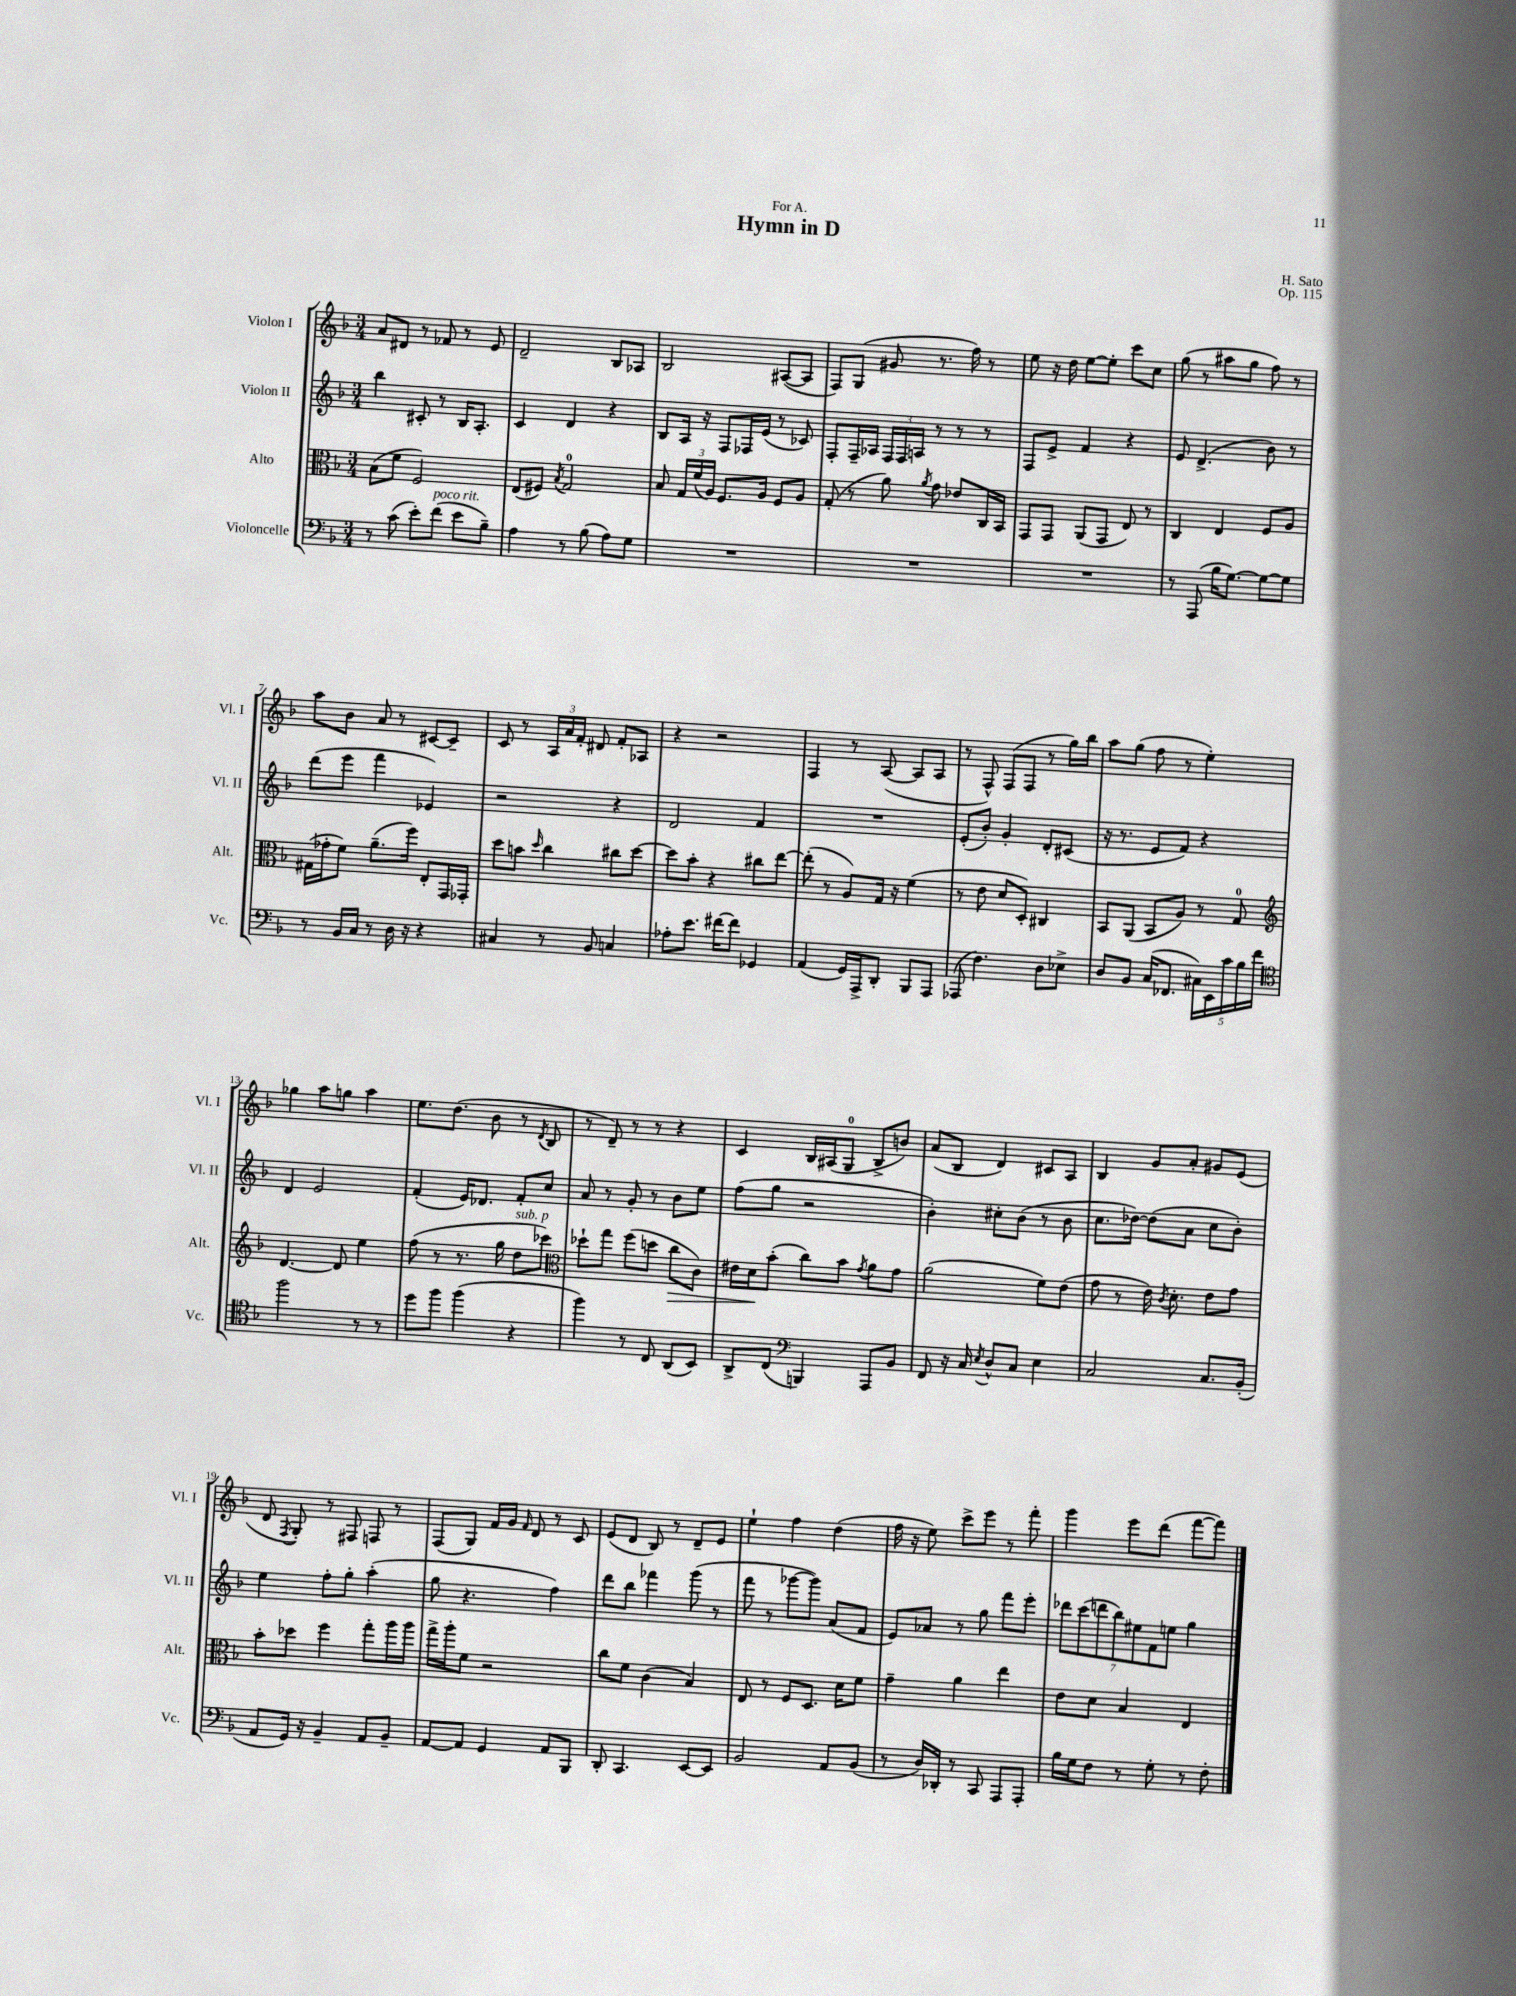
\header { title = "Hymn in D" composer = "H. Sato" dedication = "For A." opus = "Op. 115" }
<<
\new StaffGroup <<
\new Staff = "s0" \with { instrumentName = "Violon I" shortInstrumentName = "Vl. I" } {
    \clef treble \key f \major \numericTimeSignature \time 3/4
    \autoBeamOff a'8[ dis'8] r8 fes'8 r8 e'8 |
    d'2-- bes8[ aes8] |
    bes2 ais8[~( ais8] |
    f8[) g8]( gis'8 r8. f''16) r8 |
    e''8 r16 d''16 e''8[~ e''8]-. c'''8[ c''8] |
    g''8( r8 ais''8[ g''8] f''8) r8 |
    a''8[ bes'8] a'8 r8 cis'8[~ cis'8]-- |
    c'8 r8 \tuplet 3/2 { a16[ a'16 f'16]-. } dis'8 f'8[-. aes8] |
    r4 r2 |
    f4 r8 a8~( a8[ a8] |
    r8 f8-^) f8[( f8] r8 g''16[) bes''16] |
    a''8[ g''8]( f''8 r8 e''4-.) |
    ges''4 a''8[ g''8] a''4 |
    e''8.[ d''8.]( bes'8 r8 \acciaccatura { d'8 } bes8 |
    r8 d'8--) r8 r8 r4 |
    c'4 bes16[ ais16( g8]-0 bes8[-> b'8]) |
    a'8[( bes8] d'4) cis'8[ a8] |
    bes4 g'8[ a'8]-. gis'8[ e'8]( |
    d'8 \acciaccatura { f8 } g8-.) r8 fis8 f8 r8 |
    f8[( g8]) f'16[ g'16] \grace { f'16 } d'8 r8 c'8 |
    e'8[( d'8] bes8) r8 d'8[-- e'8] |
    e''4-! f''4 d''4( |
    f''16 r16 e''8) c'''8[-> e'''8] r8 f'''8-. |
    g'''4 e'''8[ d'''8]( f'''8[~ f'''8]) \bar "|." |
}
\new Staff = "s1" \with { instrumentName = "Violon II" shortInstrumentName = "Vl. II" } {
    \clef treble \key f \major \numericTimeSignature \time 3/4
    \autoBeamOff bes''4 cis'8-. r8 bes16[ a8.]-. |
    c'4 d'4 r4 |
    bes8[ a16] r16 f8[ fes16 e'16]( r8 ces'8) |
    f8[-. f16-- aes16] \tuplet 3/2 { f16[ f16 a16] } r8 r8 r8 |
    f8[ e'8]-> f'4 r4 |
    e'8 d'4.->( bes'8) r8 |
    d'''8[( e'''8] f'''4 ees'4) |
    r2 r4 |
    d'2 f'4 |
    R2. |
    e'8[-.( bes'8]-.) g'4-. d'8[-. cis'8]( |
    r16 r8. e'8[ f'8]) r4 |
    d'4 e'2 |
    f'4-.( e'16[) des'8.] f'8[-. c''8] |
    a'8 r8 g'8-. r8 bes'8[ e''8] |
    f''8[( g''8] r2 |
    bes'4-.) cis''8[-. bes'8]( r8 bes'8 |
    c''8.[ des''16]~) des''8[( a'8] c''8[ bes'8]-.) |
    e''4 f''8[-. g''8]-. a''4-.( |
    g''8 r4. f''4) |
    d'''8[ bes''8] fes'''4 g'''8( r8 |
    f'''8 r8 ges'''8[~ ges'''8]) a'8[( f'8] |
    e'8[) aes'8] r8 g''8 f'''8[ e'''8]-. |
    \tuplet 7/4 { des'''8[ c'''8( d'''8 bes''8) eis''8 f'8 e''8] } g''4 \bar "|." |
}
\new Staff = "s2" \with { instrumentName = "Alto" shortInstrumentName = "Alt." } {
    \clef alto \key f \major \numericTimeSignature \time 3/4
    \autoBeamOff bes8[( f'8] f2) |
    e8[( fis8]) \acciaccatura { bes8 } g2-0 |
    bes8 \tuplet 3/2 { g16[ f'16( a16]) } f8.[ a16] f8[ a8] |
    g8-.( r8 a'8) \acciaccatura { a'8 } g'8 ees'8[ c16 bes,16] |
    g,8[ g,8] a,8[( g,8] e8) r8 |
    c4 e4 f8[ a8] |
    gis16[( ges'16-. f'8]) a'8.[--( f''16]) e8[-. g,16 ges,16]-. |
    d''8[ b'8] \grace { d''16 } c''4 cis''8[ d''8]~ |
    d''8[ bes'8]-. r4 cis''8[ e''8]~ |
    e''8-.( r8 a8[) g16] r16 f'4( |
    r8 e'8 d'8[ d8]-.) cis4 |
    bes,8[ a,8]( bes,8[ a8]) r8 g8-0 |
    \clef treble d'4.~ d'8 e''4 |
    f''8( r8 r8. g''16 d''8[^\markup { \italic "sub. p" } ces'''8]) |
    \clef alto des''8[-! g''8] f''8[( d''8] c''8[\> c'8]) |
    eis'16[ d'16\! bes'8]-.( c''8[) bes'8] \acciaccatura { g'8 } a'8[ g'8] |
    a'2( f'8[) e'8]( |
    g'8 r8 e'16) \acciaccatura { c'8 } d'8.-. e'8[ g'8] |
    bes'8[-. des''8] f''4 g''8[-. a''16 a''16] |
    g''16[-> a''16-. f'8] r2 |
    c''8[ f'8] c'4( bes4) |
    e8 r8 f8[ d8.] d'16[ f'8] |
    g'4-- a'4 e''4 |
    e'8[ d'8] bes4 e4 \bar "|." |
}
\new Staff = "s3" \with { instrumentName = "Violoncelle" shortInstrumentName = "Vc." } {
    \clef bass \key f \major \numericTimeSignature \time 3/4
    \autoBeamOff r8 c'8( e'8[-.) f'8]^\markup { \italic "poco rit." }( e'8[ bes8]--) |
    a4 r8 bes8( a8[) g8] |
    R2. |
    R2. |
    R2. |
    r8 a,,8( bes16[ g8.]~) g8[~ g8] |
    r8 bes,16[ c16] r8 d16 r16 r4 |
    cis4 r8 bes,8 c4 |
    aes8[-. e'8.] fis'16[~ fis'8] ges,4 |
    a,4( g,16[) a,,16-> d,8]-. bes,,8[ a,,8] |
    aes,,8( f4.) d8[ ees8]-> |
    d8[ bes,8] c16[( fes,8.] \tuplet 5/4 { cis16[) e,16 c'16 bes16 f'16] } |
    \clef tenor f''2 r8 r8 |
    d''8[ f''8] f''4( r4 |
    f''4) r8 c8 a,8[( bes,8]) |
    a,8[-> c8]( \clef bass b,,4) a,,8[ bes,8] |
    f,8 r16 c16 \acciaccatura { e8 } d8[-^ c8] e4 |
    c2 c8.[ bes,16]-.( |
    a,8[ g,16]) r16 bes,4-- a,8[ bes,8]-- |
    a,8[~ a,8] g,4 a,8[ bes,,8] |
    d,8-. c,4. e,8[~ e,8] |
    bes,2 a,8[ bes,8]( |
    r8 d16[) des,16]-. r8 c,8 a,,8[ a,,8]-. |
    bes16[ g16 f8] r8 g8-. r8 f8-. \bar "|." |
}
>>
>>
